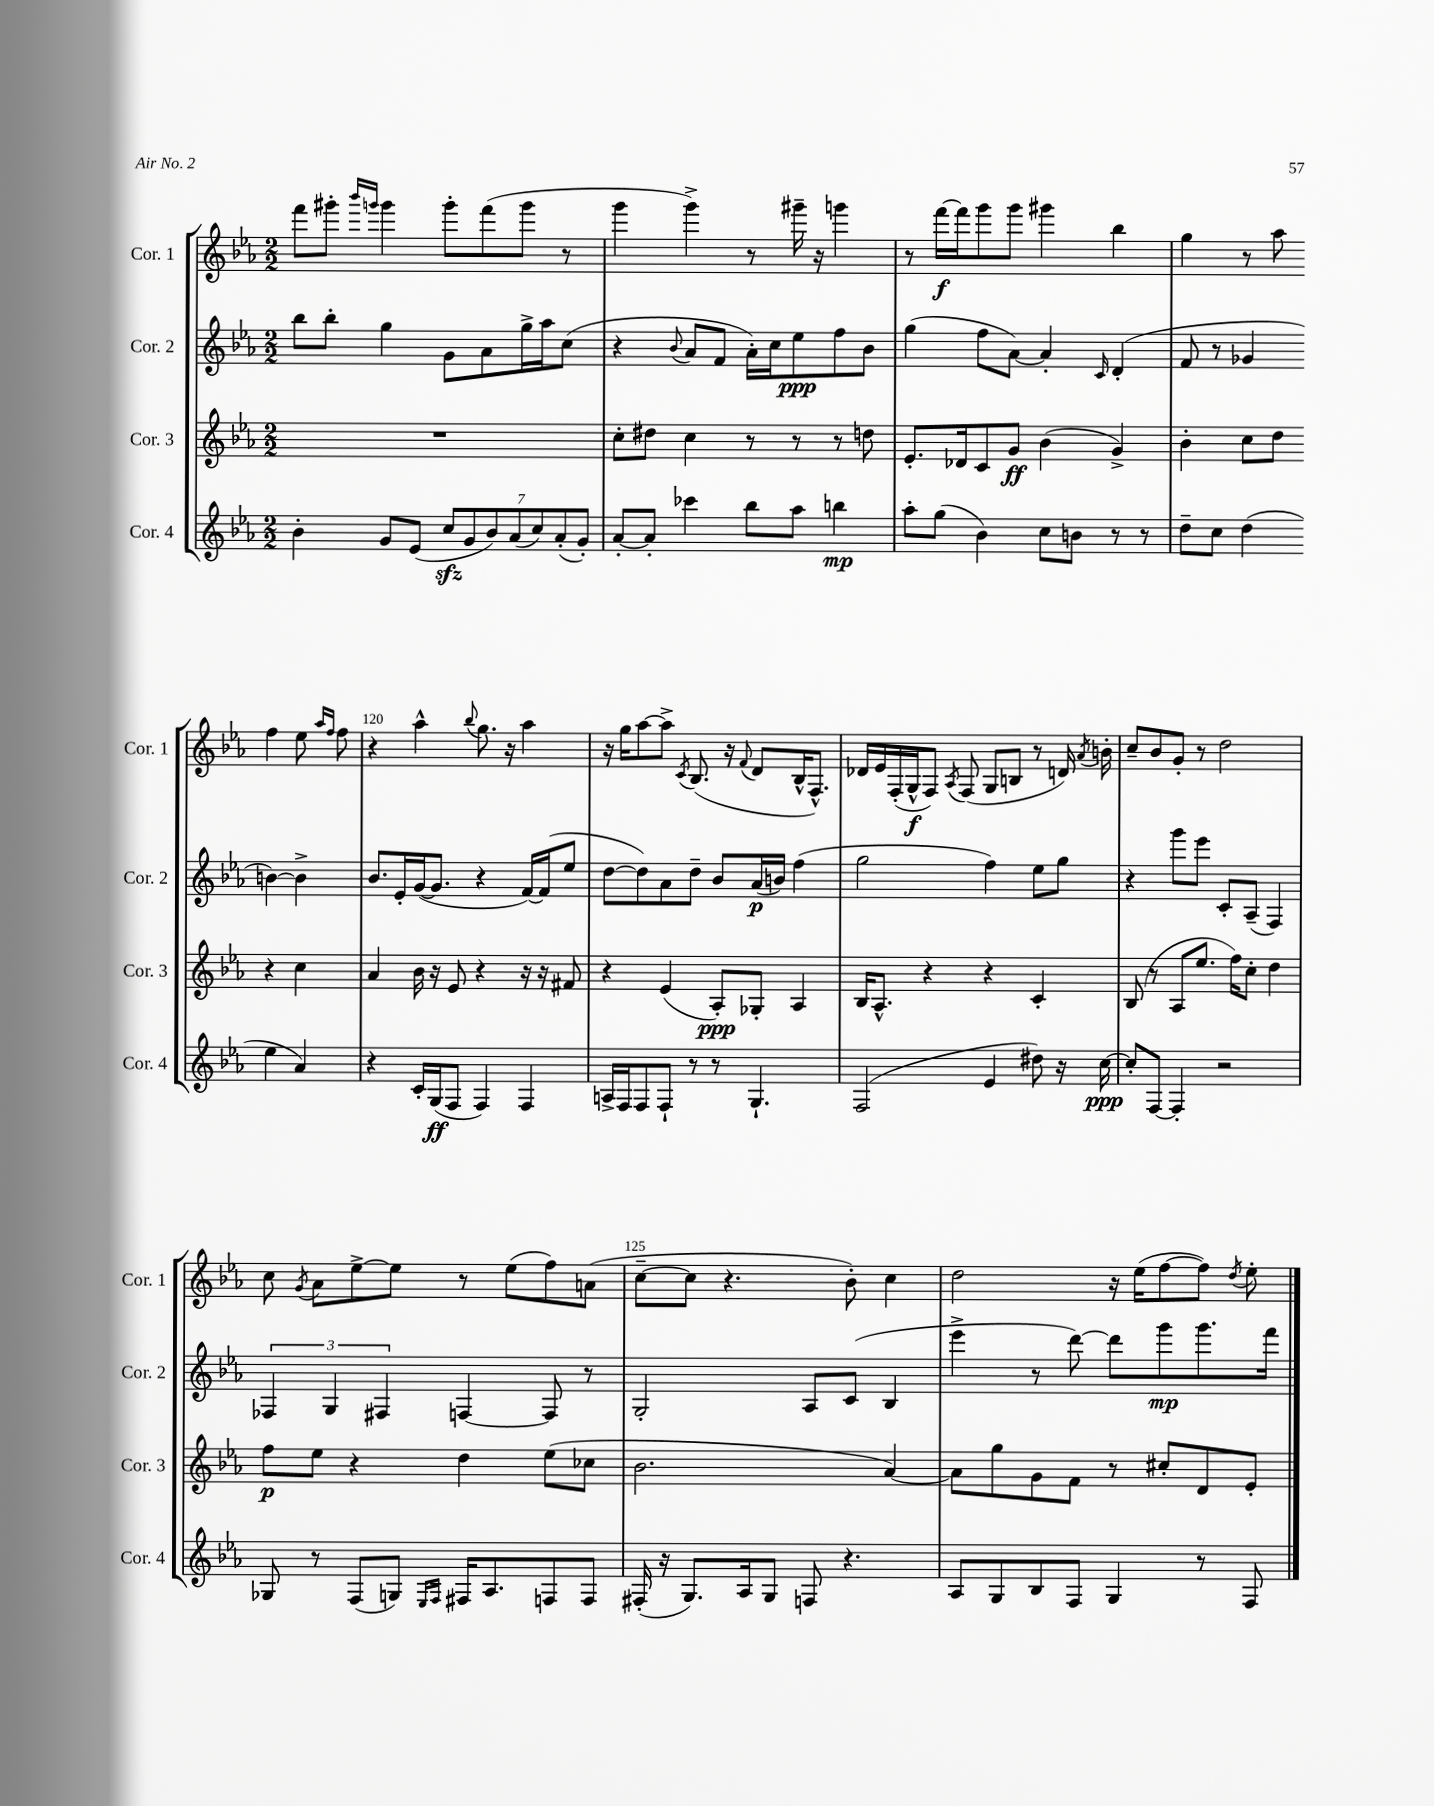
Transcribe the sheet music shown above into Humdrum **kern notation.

**kern	**dynam	**kern	**dynam	**kern	**dynam	**kern	**dynam
*part4	*part4	*part3	*part3	*part2	*part2	*part1	*part1
*staff4	*staff4	*staff3	*staff3	*staff2	*staff2	*staff1	*staff1
*I"Cor. 4	*	*I"Cor. 3	*	*I"Cor. 2	*	*I"Cor. 1	*
*I'Cor. 4	*	*I'Cor. 3	*	*I'Cor. 2	*	*I'Cor. 1	*
*clefG2	*	*clefG2	*	*clefG2	*	*clefG2	*
*k[b-e-a-]	*	*k[b-e-a-]	*	*k[b-e-a-]	*	*k[b-e-a-]	*
*M2/2	*	*M2/2	*	*M2/2	*	*M2/2	*
=116	=116	=116	=116	=116	=116	=116	=116
4b-'\	.	1r	.	8bb-\L	.	8fff\L	.
.	.	.	.	8bb-'\J	.	8ggg#X'\J	.
.	.	.	.	.	.	16qqbbb-/LL	.
.	.	.	.	.	.	16qqgggn/JJ	.
8g/L	.	.	.	4gg\	.	4ggg\	.
(8e-/J	.	.	.	.	.	.	.
14cczz/L	.	.	.	8g\L	.	8ggg'\L	.
14g/	.	.	.	.	.	.	.
.	.	.	.	8a-\	.	(8fff\	.
14b-/)	.	.	.	.	.	.	.
(14a-/	.	.	.	.	.	.	.
.	.	.	.	16gg^\L	.	8ggg\J	.
14cc/)	.	.	.	.	.	.	.
.	.	.	.	16aa-\J	.	.	.
(14a-'/	.	.	.	.	.	.	.
.	.	.	.	(8cc\J	.	8r	.
14g'/J)	.	.	.	.	.	.	.
=117	=117	=117	=117	=117	=117	=117	=117
[8a-'/L	.	8cc'\L	.	4r	.	4ggg\	.
8a-'/J]	.	8dd#X\J	.	.	.	.	.
.	.	.	.	8qqb-/	.	.	.
4ccc-X\	.	4cc\	.	8a-/L	.	4ggg^\)	.
.	.	.	.	8f/J	.	.	.
8bb-\L	.	8r	.	16a-'\LL)	.	8r	.
.	.	.	.	16cc\J	.	.	.
8aa-\J	.	8r	.	8ee-\	ppp	16ggg#X~\	.
.	.	.	.	.	.	16r	.
4bbn\	mp	8r	.	8ff\	.	4gggn\	.
.	.	8ddn\	.	8b-\J	.	.	.
=118	=118	=118	=118	=118	=118	=118	=118
8aa-'\L	.	8.e-'/L	.	(4gg\	.	8r	.
(8gg\J	.	.	.	.	.	[16fff\LL	f
.	.	16d-X/k	.	.	.	16fff\J]	.
4b-\)	.	8c/	.	8ff\L	.	8ggg\	.
.	.	8g/J	ff	[8a-\J)	.	8ggg\J	.
8cc\L	.	(4b-\	.	4a-'/]	.	4ggg#X\	.
8bn\J	.	.	.	.	.	.	.
.	.	.	.	16qqc/	.	.	.
8r	.	4g^/)	.	(4d'/	.	4bb-\	.
8r	.	.	.	.	.	.	.
=119	=119	=119	=119	=119	=119	=119	=119
8dd~\L	.	4b-'\	.	8f/	.	4gg\	.
8cc\J	.	.	.	8r	.	.	.
(4dd\	.	8cc\L	.	4g-X/	.	8r	.
.	.	8dd\J	.	.	.	8aa-\	.
4ee-\	.	4r	.	[4bn\)	.	4ff\	.
4a-/)	.	4cc\	.	4b^\]	.	8ee-\	.
.	.	.	.	.	.	16qqaa-/LL	.
.	.	.	.	.	.	16qqff/JJ	.
.	.	.	.	.	.	8ff\	.
!!LO:LB:g=z
=120	=120	=120	=120	=120	=120	=120	=120
4r	.	4a-/	.	8.b-/L	.	4r	.
.	.	.	.	16e-'/L	.	.	.
16c'/LL	.	16b-\	.	([16g/J	.	4aa-^^\	.
(16G/J	ff	16r	.	8.g/J]	.	.	.
8F/J	.	8e-/	.	.	.	.	.
.	.	.	.	.	.	8qqbb-/	.
4F/)	.	4r	.	4r	.	8.gg\	.
.	.	.	.	.	.	16r	.
4F/	.	16r	.	[16f/LL)	.	4aa-\	.
.	.	16r	.	(16f/J]	.	.	.
.	.	8f#X/	.	8ee-/J	.	.	.
=121	=121	=121	=121	=121	=121	=121	=121
16An^/LL	.	4r	.	[8dd\L	.	16r	.
16F/J	.	.	.	.	.	16gg\KL	.
8F/	.	.	.	8dd\])	.	[8aa-\	.
8F`/J	.	(4e-/	.	8a-\	.	8aa-^\J]	.
.	.	.	.	.	.	8qc/	.
8r	.	.	.	8dd~\J	.	(8.B-/	.
8r	.	8A-'/L)	ppp	8b-/L	.	.	.
.	.	.	.	.	.	16r	.
.	.	.	.	.	.	8qqf/	.
4.G`/	.	8G-X'/J	.	(16a-/L	p	8d/L	.
.	.	.	.	16bn/JJ)	.	.	.
.	.	4A-/	.	(4ff\	.	16B-^^/K	.
.	.	.	.	.	.	8.F^^/J)	.
=122	=122	=122	=122	=122	=122	=122	=122
(2F/	.	16B-/KL	.	2gg\	.	16d-X/LL	.
.	.	8.A-^^/J	.	.	.	16e-/	.
.	.	.	.	.	.	(16F'/	.
.	.	.	.	.	.	16G^^/J	f
.	.	4r	.	.	.	8F/J)	.
.	.	.	.	.	.	8qA-/	.
.	.	.	.	.	.	(8F/	.
4e-/	.	4r	.	4ff\)	.	8G/L	.
.	.	.	.	.	.	8Bn/J	.
8dd#X\)	.	4c'/	.	8ee-\L	.	8r	.
16r	.	.	.	8gg\J	.	16dn/)	.
.	.	.	.	.	.	8qa-/	.
[16cc\	ppp	.	.	.	.	16bn'\	.
=123	=123	=123	=123	=123	=123	=123	=123
8cc'/L]	.	(8B-/	.	4r	.	8cc~/L	.
[8F/J	.	8r	.	.	.	8b-/	.
4F'/]	.	8A-/L	.	8ggg\L	.	8g'/J	.
.	.	8.ee-/J	.	8eee-\J	.	8r	.
2r	.	.	.	8c'/L	.	2dd\	.
.	.	16ff\KL)	.	.	.	.	.
.	.	8cc'\J	.	(8A-~/J	.	.	.
.	.	4dd\	.	4F/)	.	.	.
!!LO:LB:g=z
=124	=124	=124	=124	=124	=124	=124	=124
8G-X/	.	8ff\L	p	6F-X/	.	8cc\	.
.	.	.	.	.	.	8qg/	.
8r	.	8ee-\J	.	.	.	8a-\L	.
.	.	.	.	6G/	.	.	.
(8F/L	.	4r	.	.	.	[8ee-^\	.
.	.	.	.	6F#X/	.	.	.
8Gn/J)	.	.	.	.	.	8ee-\J]	.
16qqE-/LL	.	.	.	.	.	.	.
16qqF/JJ	.	.	.	.	.	.	.
16F#X/KL	.	4dd\	.	[4Fn/	.	8r	.
8.A-/	.	.	.	.	.	.	.
.	.	.	.	.	.	(8ee-\L	.
8Fn/	.	(8ee-\L	.	8F/]	.	8ff\)	.
8F/J	.	8cc-X\J	.	8r	.	(8an\J	.
=125	=125	=125	=125	=125	=125	=125	=125
(16F#X'/	.	2.b-\	.	2G'/	.	[8cc~\L	.
16r	.	.	.	.	.	.	.
8.G/L)	.	.	.	.	.	8cc\J]	.
.	.	.	.	.	.	4.r	.
16A-/k	.	.	.	.	.	.	.
8G/J	.	.	.	.	.	.	.
8Fn/	.	.	.	8A-/L	.	.	.
4.r	.	.	.	(8c/J	.	8b-'\)	.
.	.	[4a-/)	.	4B-/	.	4cc\	.
=126	=126	=126	=126	=126	=126	=126	=126
8A-/L	.	8a-\L]	.	4eee-^\	.	2dd\	.
8G/	.	8gg\	.	.	.	.	.
8B-/	.	8g\	.	8r	.	.	.
8F/J	.	8f\J	.	[8ddd\)	.	.	.
4G/	.	8r	.	8ddd\L]	.	16r	.
.	.	.	.	.	.	(16ee-\KL	.
.	.	8cc#X'/L	.	8ggg\	mp	[8ff\	.
8r	.	8d/	.	8.ggg\	.	8ff\J])	.
.	.	.	.	.	.	8qdd/	.
8F/	.	8e-'/J	.	.	.	8ee-'\	.
.	.	.	.	16fff\Jk	.	.	.
==	==	==	==	==	==	==	==
*-	*-	*-	*-	*-	*-	*-	*-
